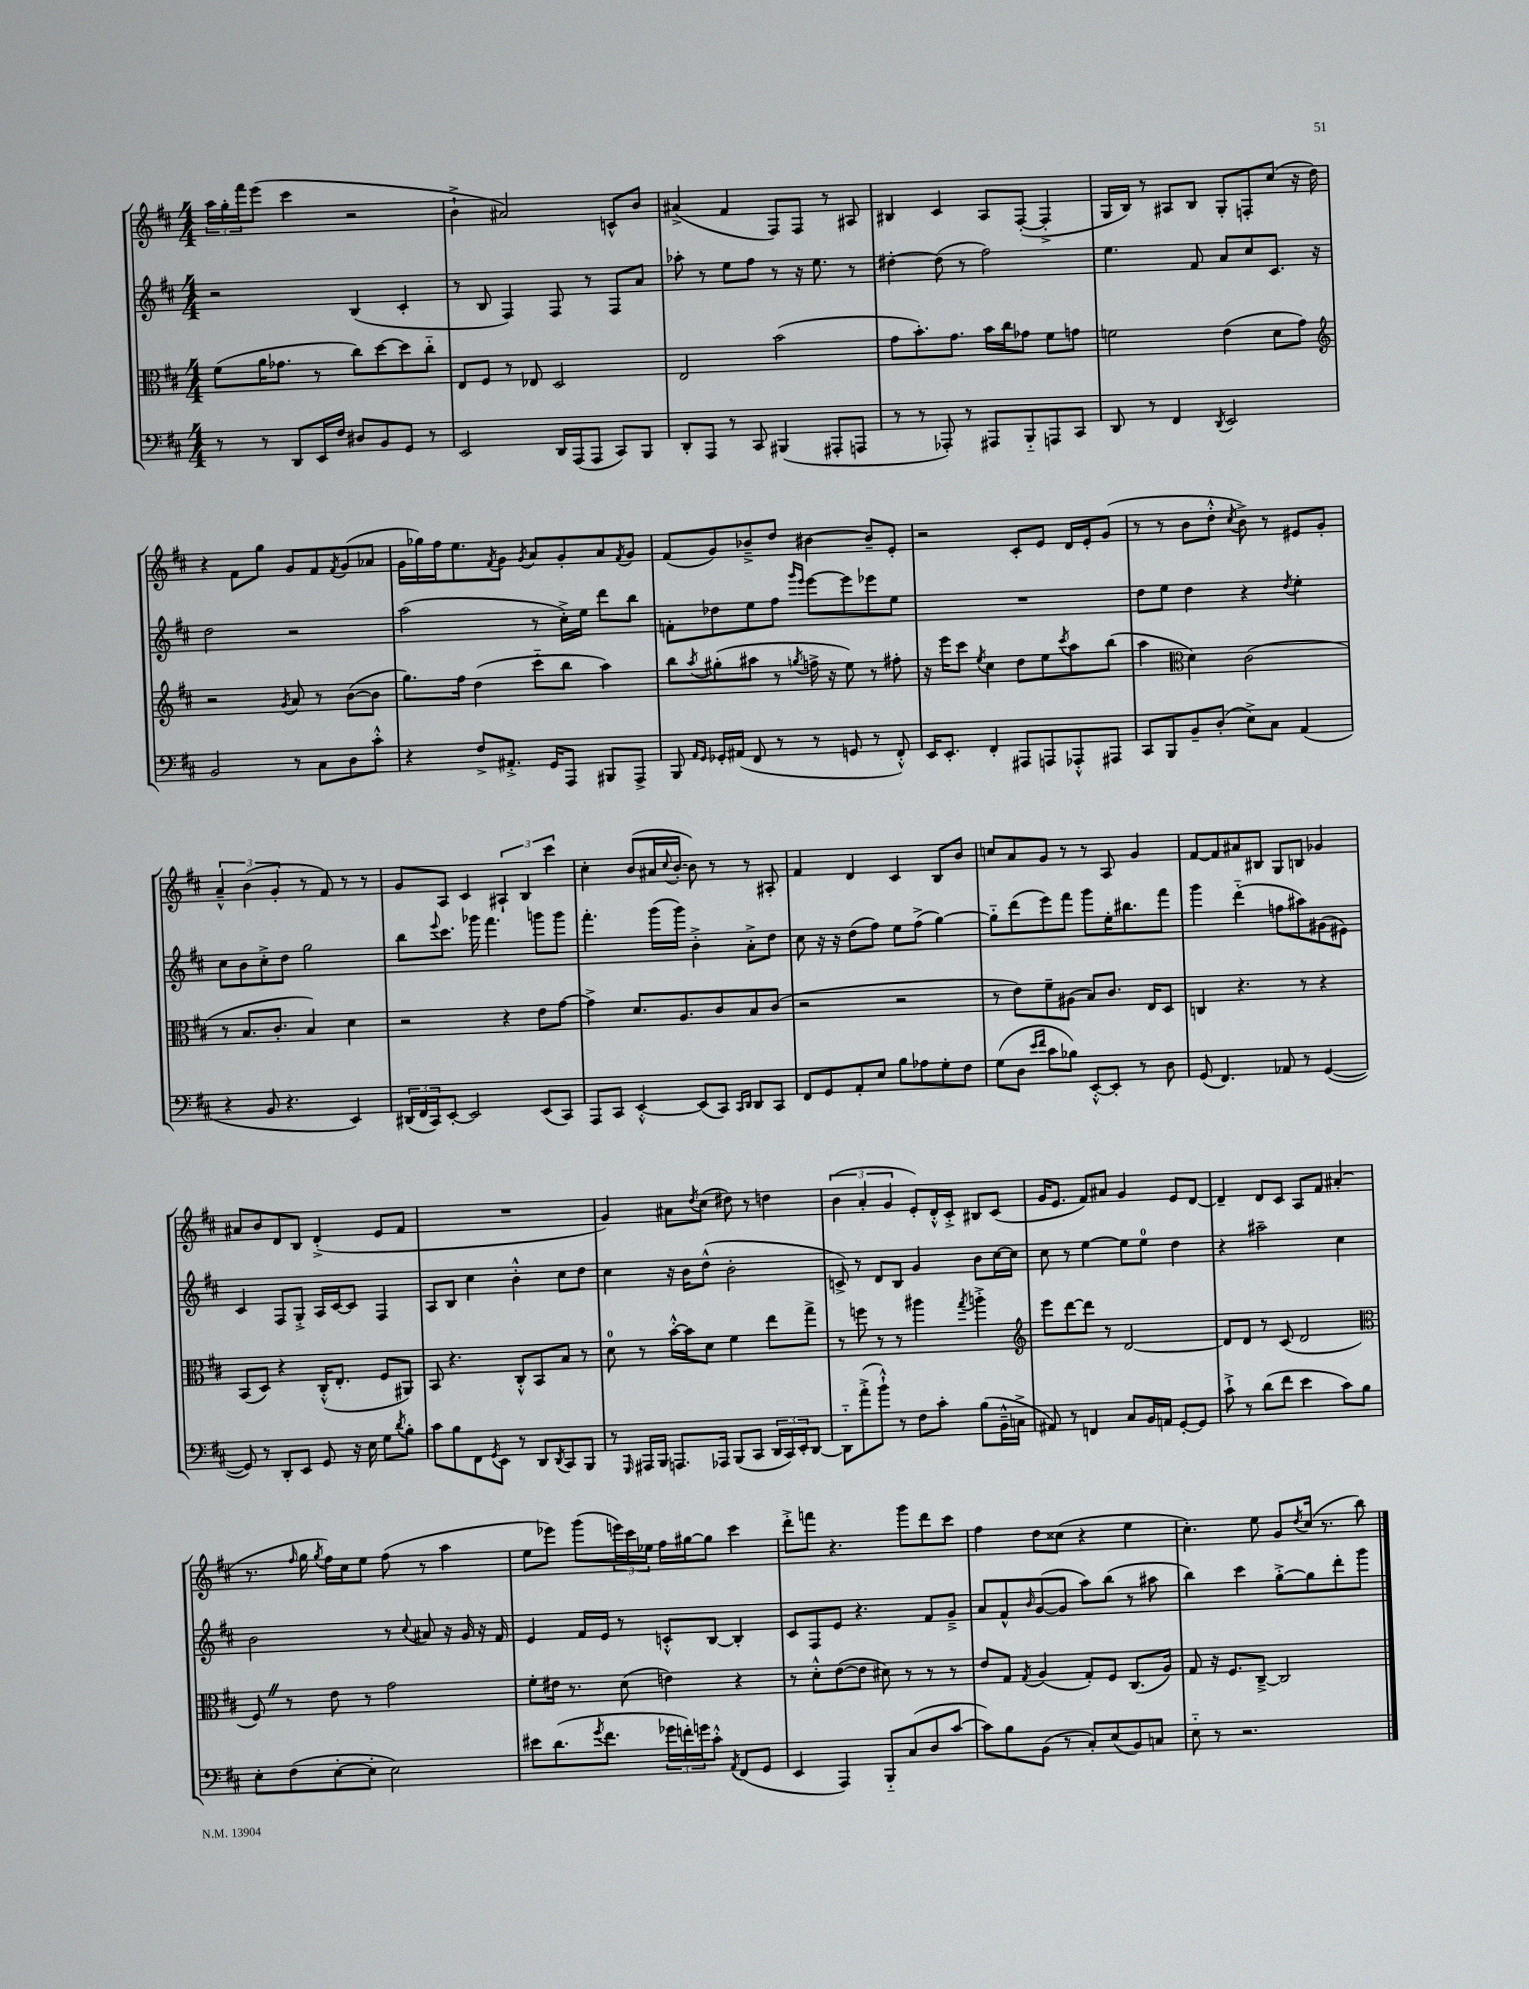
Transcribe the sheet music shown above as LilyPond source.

<<
\new StaffGroup <<
\new Staff = "s0" {
    \clef treble \key d \major \numericTimeSignature \time 4/4
    \tuplet 3/2 { a''16 g''16-. fis'''16 } e'''8( cis'''4 r2 |
    b'4-!-> ais'2) c'8-^ b'8 |
    ais'4->( fis'4 fis8) fis8 r8 ais8 |
    bis4 cis'4 a8 fis8~-.( fis4-.-> |
    g16 b16) r8 ais8 b8 g8-. f8-. cis''8( r16 d''16) |
    r4 fis'8 g''8 g'8 fis'8 \acciaccatura { fis'8 } g'8( aes'8 |
    g'16 ges''16) fis''16 e''8. \acciaccatura { fis'8 } g'8 \acciaccatura { g'8 } a'8 g'8-. a'8 \acciaccatura { fis'8 } g'8 |
    fis'8( g'8) bes'8---> d''8 bis'4~ bis'8-- e'8-. |
    r2 cis'8-. e'8 d'16 e'16-. g'8( |
    r8 r8 b'8 d''8-.-^ \acciaccatura { cis''8 } b'8->) r8 eis'8 g'8-. |
    \tuplet 3/2 { a'4---^ b'4( g'4-. } r8 fis'8) r8 r8 |
    g'8 a8 cis'4 \tuplet 3/2 { ais4-! b4 cis'''4 } |
    cis''4-. b'8( ais'16 \appoggiatura { cis''8 } b'16~-. b'8) r8 r8 ais8-. |
    fis'4 d'4 cis'4 b8 b'8 |
    c''8 a'8 g'8 r8 r8 a8 g'4 |
    fis'8~ fis'8 ais'8 bis8 g8 b8 ges'4 |
    ais'8 b'8 d'8 b8 d'4-.->( e'8 fis'8 |
    R1 |
    g'4) ais'8 \acciaccatura { d''8 } cis''8( dis''8) r8 d''4 |
    \tuplet 3/2 { b'4( a'4-. g'4 } e'8-.) d'16-.-^ cis'16-.-> bis8 cis'8( |
    g'16 e'8. fis'8) ais'8 g'4 e'8 d'8~ |
    d'4-- d'8 cis'8 a8 fis'8 ais'4-.( |
    r8. \grace { fis''16 } g''16 \acciaccatura { g''8 } fis''16) cis''16 e''8 fis''8( r8 a''4 |
    e''8 ees'''8) g'''8( \tuplet 3/2 { e'''16) cis'''16 ees''16 } fis''16 gis''16~ gis''8 cis'''4 |
    d'''8-.-> f'''8 r4. g'''8 d'''8 cis'''8 |
    fis''4 d''8 cisis''8( r4 e''4 |
    cis''4.-.) e''8 g'8 \acciaccatura { d''8 } cis''16( r8. b''8) \bar "|." |
}
\new Staff = "s1" {
    \clef treble \key d \major \numericTimeSignature \time 4/4
    r2 b4( cis'4-. |
    r8 b8 fis4) fis8 r8 fis8 a'8 |
    aes''8-. r8 e''8 fis''8 r8 r16 e''8. r8 |
    dis''4~-. dis''8( r8 fis''2) |
    e''4. fis'8 a'8 cis''8 cis'8. r16 |
    d''2 r2 |
    a''2( r8 cis''16-.->) e''16 d'''8 b''8 |
    f'8-. des''8 e''8 fis''8 \grace { g'''16 e'''16 } e'''8~ e'''8 ees'''8 e''8 |
    R1 |
    d''8 e''8 d''4 r4 \acciaccatura { d''8 } e''4-. |
    cis''8 b'8 cis''8-.-> d''8 g''2 |
    b''8 \appoggiatura { e'''8 } cis'''8. ges'''16 fis'''4. g'''8 g'''8 |
    fis'''4.-. g'''16( g'''16) b'4-.-> a'8-.-> d''8 |
    cis''8 r16 r16 d''8( fis''8) e''8 fis''8->( g''4~) |
    g''8-_ d'''8( e'''8) fis'''8 g'''8 e''16-. bis''8. fis'''8 |
    g'''4 d'''4-_( f''8 ais''8) gis'8( eis'8) |
    cis'4 fis8 g8-.-> a16 cis'16~ cis'8 fis4 |
    a8 b8 cis''4 b'4-.-^ cis''8 d''8 |
    cis''4 r16 b'16 d''8-^( b'2-. |
    c'8->) r8 d'8 b8 g'4 b'8 cis''16~ cis''16 |
    cis''8 r8 e''4~ e''8 e''8-0 d''4 |
    r4 ais''2-- cis''4 |
    b'2 r8 \appoggiatura { cis''8 } ais'8 r16 g'16 r16 fis'16 |
    e'4 fis'16 e'16 r8 c'8-.-^ b8~ b4-. |
    cis'8 fis8 e'8 r4. fis'8 g'8---> |
    a'8 fis'8-^ \grace { b'16 } g'8~( g'8 a''8) b''8( r8 ais''8 |
    b''4) cis'''4 g''8~-.-> g''8 d'''8-. g'''8 \bar "|." |
}
\new Staff = "s2" {
    \clef alto \key d \major \numericTimeSignature \time 4/4
    fis'8( a'16 ges'8. r8 cis''8) d''8~ d''8 cis''8-_ |
    e8 fis8 r8 ees8 d2 |
    e2 b'2( |
    g'8 b'8.-.) g'8. b'16 cis''16 ges'8 fis'8 g'8 |
    f'2 e'4( d'8 g'8) |
    \clef treble r2 \acciaccatura { g'8 } a'8 r8 b'8~( b'8 |
    g''8.) fis''16 d''4( cis'''8-_ b''8 a''4) |
    b''8 \acciaccatura { a''8 } gis''8-.( ais''8 r8 \acciaccatura { g''8 } f''16-> r16 e''8) r8 fis''8-. |
    r16 e'''16 cis'''8 \acciaccatura { e''8 } cis''4 d''8 e''8 \acciaccatura { cis'''8 } a''8 b''8( |
    a''4 \clef alto d'4) cis'2( |
    r8 b8. cis'8.-. b4) d'4 |
    r2 r4 e'8 g'8~ |
    g'4-> d'8. a8. cis'8 b8 cis'8( |
    r2 r2 |
    r8 e'8) fis'8-- ais8( b8) cis'8. e16 d8 |
    c4 r4. r8 r4 |
    b,8( d8) r4 cis16-.-^( e8.-. fis8 ais,8) |
    b,8 r4. cis8-.-^ b,8 b8 r8 |
    d'8-0 r8 b'16~-.-^ b'16 d'8 fis'4 e''8 g''8-> |
    r8 f''8 r8 r8 ais''4 \acciaccatura { g''8 } a''4-.-> |
    \clef treble e'''8 d'''8~ d'''8 r8 d'2~ |
    d'8 d'8 r8 cis'8( d'2 |
    \clef alto fis8) \once \override BreathingSign.text = \markup { \musicglyph "scripts.caesura.straight" } \breathe r8 e'8 r8 g'2 |
    fis'8-. eis'16 r8. d'8( e'4) r4 |
    r8 d'8-.-^ e'8~( e'8 dis'8) r8 r8 r8 |
    e'8 g8 \acciaccatura { g8 } a4( g8-.) fis8 cis8.( a16) |
    g8 r16 fis8. cis8~---> cis2 \bar "|." |
}
\new Staff = "s3" {
    \clef bass \key d \major \numericTimeSignature \time 4/4
    r8 r8 d,8 e,16 fis16 dis8 b,8 g,8 r8 |
    e,2 d,16 a,,16( a,,8 cis,8) b,,8 |
    d,8-. a,,8 r8 cis,8 bis,,4( ais,,8-. a,,8 |
    r8 r8 aes,,8-.) r8 ais,,8 b,,8-_ a,,8 cis,8 |
    d,8 r8 fis,4 \acciaccatura { d,8 } e,2 |
    b,2 r8 cis8 d8 cis'8-.-^ |
    r4 fis8-> ais,8.-.-> g,16 a,,8 bis,,8 a,,8-> |
    b,,8 \grace { a,16 g,16 } ges,16-. ais,16( fis,8 r8 r8 g,8 r8 fis,8-.-^) |
    e,16 e,8.-. fis,4-. ais,,8 a,,8 aes,,8-.-^ ais,,8 |
    cis,8 b,,8 b,8-- d8-.( e8->) cis8 a,4( |
    r4 b,8 r4. e,4) |
    \tuplet 3/2 { dis,16( fis,16 cis,16) } e,8~-. e,2 e,8( cis,8) |
    a,,8 cis,8 e,4~-.-^ e,8( cis,8) \grace { cis,16 d,16 } d,8 cis,8 |
    fis,8 g,8 a,8-. e8 b8 aes8 g8-. fis8 |
    g8( d8 \grace { e'16 fis'16 } cis'8 bes8) e,8~-.-^ e,8-. r8 d8 |
    g,8( fis,4.) aes,8 r8 g,4~( |
    g,8) r8 d,8-. e,8 g,8 r16 e16 g8 \acciaccatura { d'8 } b8-. |
    cis'8 b8 fis,8 \acciaccatura { g,8 } e,8 r8 d,8 \acciaccatura { d,8 } cis,8 b,,8 |
    r8 \grace { g,,16 } ais,,16 b,,16 a,,8. aes,,16 b,,8( cis,8 \tuplet 3/2 { d,16 cis,16) e,16-. } d,8~ |
    d,8-_ a'8-.->( b'8-!-^) r8 fis8 cis'8-. b8( b,16---^ c16-> |
    ais,8) r8 f,4 cis8 b,16 a,16 g,8~-. g,8 |
    cis'8-!-> r8 d'8( fis'8 e'4 cis'8) b8 |
    e8-. fis8( e8~-. e8-. e2) |
    eis'8 d'8.( \acciaccatura { g'8 } fis'8. \tuplet 3/2 { ges'16 f'16-.) g'16 } cis'8-.-^ \acciaccatura { a,8 } fis,8( g,8 |
    e,4 a,,4) b,,8-_ cis8( d8 cis'8~ |
    cis'8) b8 b,8( r8 cis8-.) e8( b,8) c8 |
    e8-_ r8 r2. \bar "|." |
}
>>
>>
\layout { \context { \Score \remove "Bar_number_engraver" } }
